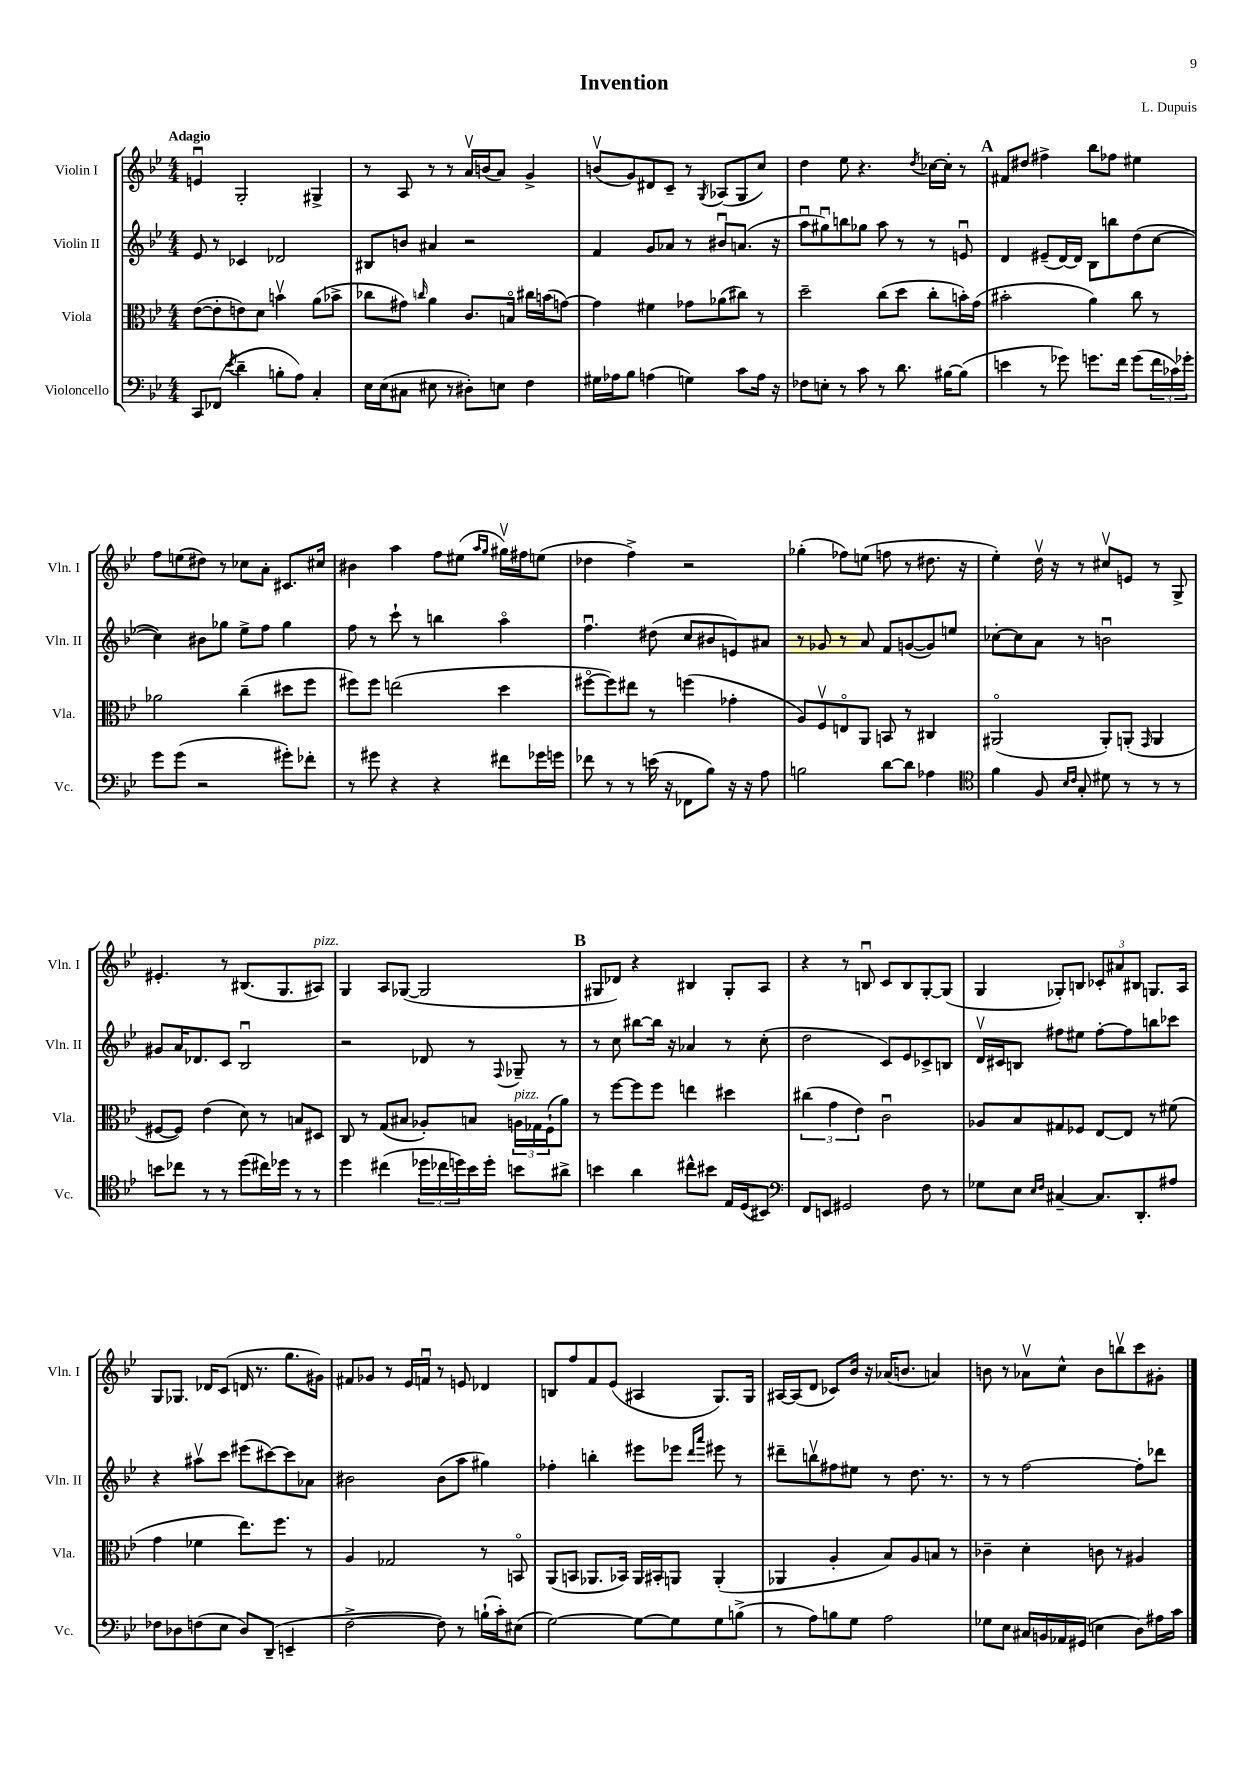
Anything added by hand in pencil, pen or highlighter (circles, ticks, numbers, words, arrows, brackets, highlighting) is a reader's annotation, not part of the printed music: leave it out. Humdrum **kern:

**kern	**kern	**kern	**kern
*staff4	*staff3	*staff2	*staff1
*clefF4	*clefC3	*clefG2	*clefG2
*k[b-e-]	*k[b-e-]	*k[b-e-]	*k[b-e-]
*M4/4	*M4/4	*M4/4	*M4/4
8CC/L	([8e-\L	8e-/	4eu/
(8FF-/J	8e-'\]	8r	.
8qe-/	.	.	.
4d~\	8e\)	4c-/	2G'/
.	8d\J	.	.
8B'\L	4bv\	2d-/	.
8A\J)	.	.	.
4C'/	(8a\L	.	4G#^/
.	8b-^\J	.	.
=	=	=	=
16E-\LL	8cc-\L	8B#/L	8r
(16E-\J	.	.	.
8C#\J	8g#\J)	8b/J	8A/
.	16qqcc/	.	.
8E#\	4a\	4a#/	8r
8r	.	.	8r
8D#'\L)	8.c/L	2r	16av/LL
.	.	.	(16b/J
8E\J	.	.	8a/J)
.	16Bo/Jk	.	.
4F\	16cc#\LL	.	4g^/
.	(16b\J	.	.
.	[8g\J)	.	.
=	=	=	=
16G#\LL	4g\]	4f/	(8bv/L
16A-\J	.	.	.
8B-\J	.	.	8g/)
(4A\	4f#\	8g/L	8d#/
.	.	8a-/J	8c~/J
4G\)	8g-\L	8r	8r
.	.	.	8qG/
.	(8a-\	8b#u/L	(8A-/L
8c\L	8cc#\J)	(8.a/J	8G/
16A\Jk	8r	.	8cc/J)
16r	.	16r	.
=	=	=	=
8F-\L	2dd~\	8aau\L	4dd\
8E'\J	.	8gg#u\)	.
8r	.	8bb\	8ee-\
8c\	.	8gg-\J	4.r
8r	(8cc\L	8aa\	.
8.d\	8dd\J	8r	.
.	.	.	8qdd/
.	8cc'\L	8r	[16cc-\LL
[16B#\LK	.	.	16cc-'\]JJ
(8B#\]J	16b'\L)	8eu/	8r
.	(16g\JJ	.	.
=	=	=	=
4e\	2b#'\	4d/	8f#/L
.	.	.	8dd#/J
8r	.	(8e#~/L	4ff#^\
8g-\)	.	[16d/L)	.
.	.	16d/]JJ	.
8.g\L	4a\)	8B-\L	8bb-\L
.	.	8bb\	8ff-\J
16f\Jk	.	.	.
(8g\L	8cc\	(8dd\	4ee#\
24f\L	8r	[8cc\J	.
24c-\)	.	.	.
24g-'\JJ	.	.	.
=	=	=	=
8g\L	2a-\	4cc\])	8ff\L
(8g\J	.	.	(8ee\
2r	.	8b#\L	8dd#\J)
.	.	8gg-\J	8r
.	(4cc~\	8ee-^\L	8cc-\L
.	.	8ff\J	8a'\J
8g#'\L)	8dd#\L	4gg-\	8.c#/L
8f-'\J	8ff\J	.	.
.	.	.	16cc#/Jk
=	=	=	=
8r	8ff#\L)	8ff\	4b#\
8g#\	8ff#\J	8r	.
4r	(2ee\	8ccc`\	4aa\
.	.	8r	.
4r	.	4bb\	8ff\L
.	.	.	(8ee#\J
.	.	.	16qqaa/LL
.	.	.	16qqgg/JJ
8f#\L	4dd\	4aao\	16gg#v\LL)
.	.	.	16ff#\J
16g-\L	.	.	(8ee\J
16g\JJ	.	.	.
=	=	=	=
8f-\	[8ff#o\L	4.ffu\	4dd-\
8r	8ff#\])	.	.
8r	8ee#\J	.	4ff^\)
(16e\	8r	(8dd#\	.
16r	.	.	.
8FF-\L	(4ff\	8cc/L	2r
8B-\J)	.	8b#/	.
16r	4g-'\	8e/)	.
16r	.	.	.
8A\	.	8a#/J	.
=	=	=	=
2B\	8A/L)	8r	(4gg-'\
.	8Fv/	8g-/	.
.	8Eo/	8r	8ff-\L)
.	8AA/J	8a/	(8ee\J
[8d\L	8BB/	8f/L	8ff\
8d\]J	8r	([8g/	8r
4A-\	4C#/	8g/])	8.dd#\
.	.	8ee/J	.
.	.	.	16r
=	=	=	=
*clefC4	*	*	*
4f\	(2AA#o/	[8cc-'\L	4ee-'\)
.	.	8cc-\]	.
8F/	.	8a\J	16ddv\
.	.	.	16r
16qqB-/LL	.	.	.
16qqc/JJ	.	.	.
8G'/	.	8r	8r
8d#\	8AA#'/L)	2bu\	8cc#v/L
8r	(8AA'/J	.	8e/J
.	16qqGG/	.	.
8r	4AA/	.	8r
8r	.	.	8G^/
=	=	=	=
8b\L	[8F#/L	8g#/L	4.e#'/
8cc-\J	8F#/]J)	16a/K	.
.	.	8.d-/	.
8r	(4e-\	.	.
8r	.	8c/J	8r
(8dd\L	8d\)	2B-u/	(8.B#/L
16cc#\L)	8r	.	.
16dd-\JJ	.	.	8.G/
8r	8B/L	.	.
8r	8D#/J	.	8A#/J)
=	=	=	=
4dd\	8C/	2r	4G/
.	8r	.	.
(4cc#\	(8G/L	.	8A/L
.	8B#/J	.	([8G-/J
24dd-\LL	8A-'/L)	8d-/	2G-/]
24cc-\	.	.	.
24dd\)	.	.	.
16b-\	8B/J	8r	.
16dd'\JJ	.	.	.
.	.	8qqF/	.
8b\L	24A\LL	8G-~/	.
.	24G-\	.	.
.	(24F`\J	.	.
8a#^\J	8a\J)	8r	.
=	=	=	=
4b\	8r	8r	8G#/L
.	[8ff\L	8cc\	8d-/J)
4a\	8ff\]	[8bb#\L	4r
.	8ff\J	16bb#\]Jk	.
.	.	16r	.
8cc#^^\L	4ee\	4a-/	4B#/
8b#\J	.	.	.
16E-/LL	4dd#\	8r	8G#'/L
(16D/J	.	.	.
8BB#/J)	.	(8cc'\	8A/J
=	=	=	=
*clefF4	*	*	*
8FF/L	(6cc#\	2dd\	4r
8EE/J	.	.	.
.	6g\	.	.
2GG#/	.	.	8r
.	6e-\)	.	.
.	.	.	8Bu/
.	2cu\	8c/L)	8c/L
.	.	8e-/	8B/
8F\	.	8c-^/	[8G'/
8r	.	8B/J	(8G/]J
=	=	=	=
8G-\L	8A-/L	16dv/LL	4G/
.	.	16c#/J	.
8E-\J	8B-/	8B/J	.
16qqE-/LL	.	.	.
16qqF/JJ	.	.	.
[4C#~/	8G#/	8ff#\L	8G-'/L)
.	8F-/J	8ee#\J	8B/J
8.C#/]L	[8E-/L	[8ff#'\L	12c-'/L
.	.	.	12a#/
.	8E-/]J	8ff#\]	.
.	.	.	12B#/J
8.DD'/	.	.	.
.	8r	8bb\	8.G/L
8A#/J	(8f#\	8ccc-\J	.
.	.	.	16A/Jk
=	=	=	=
8F-\L	4g\	4r	8G/L
8D-\	.	.	8.G-/J
(8F\	4f-\	8aa#v\L	.
.	.	.	16d-/LK
8E-\J	.	8ccc\J	(8c/J
8D-/L)	8.ee-\L)	(8eee#\L	16d/
.	.	.	8.r
(8DD~/J	.	[8ccc#\)	.
.	8.ff\J	.	.
4EE~/	.	8ccc#\]	8.gg\L
.	8r	8a-\J	.
.	.	.	16g#\Jk)
=	=	=	=
[2F^\	4A/	2b#\	8f#/L
.	.	.	8g-/J
.	2G-/	.	8r
.	.	.	16e-/LL
.	.	.	16fu/JJ
8F\])	.	(8b#\L	8r
8r	.	8aa\J	8e/
(16B`\LL	8r	4gg#\)	4d-/
16c'\J)	.	.	.
(8E#\J	8BBo/	.	.
=	=	=	=
[2G\)	(8AA/L	4ff-'\	8B/L
.	8BB/J	.	8ff/
.	8.AA-/L	4bb'\	8f/
.	.	.	(8e-/J
.	16BB-/Jk)	.	.
8G\_L	16AA-/LL	8eee#\L	4A#/
.	16BB#'/J	.	.
8G\]	8AA/J	8eee-\J	.
.	.	16qqddd/LL	.
.	.	16qqaaa/JJ	.
8G\	(4AA'/	8eee#\	8.G/L)
(8B^\J	.	8r	.
.	.	.	16G/Jk
=	=	=	=
8r	4AA-/	8ddd#~\L	[16A#/LL
.	.	.	(16A#/]J
8A\L)	.	8bbv\	8d/J
8B\	4A'/	8ff#\	8c-/L)
8G\J	.	8ee#\J	16b-/Jk
.	.	.	16r
2A\	8B-/L)	8r	(16a-/LK
.	.	.	8.b/J
.	8A/	8.dd\	.
.	8B/J	.	4a/)
.	.	8.r	.
.	8r	.	.
=	=	=	=
8G-\L	4c-~\	8r	8b\
8E-\J	.	8r	8r
16C#/LL	4d'\	[2ff\	8a-v\L
16BB/	.	.	.
16AA-/	.	.	8cc^^\J
(16GG#/JJ	.	.	.
4E\	8c\	.	8b\L
.	8r	.	8bbv\
8D\L)	4A#/	8ff'\]L	8ccc\
16A#\L	.	8ddd-\J	8g#'\J
16c\JJ	.	.	.
==	==	==	==
*-	*-	*-	*-
